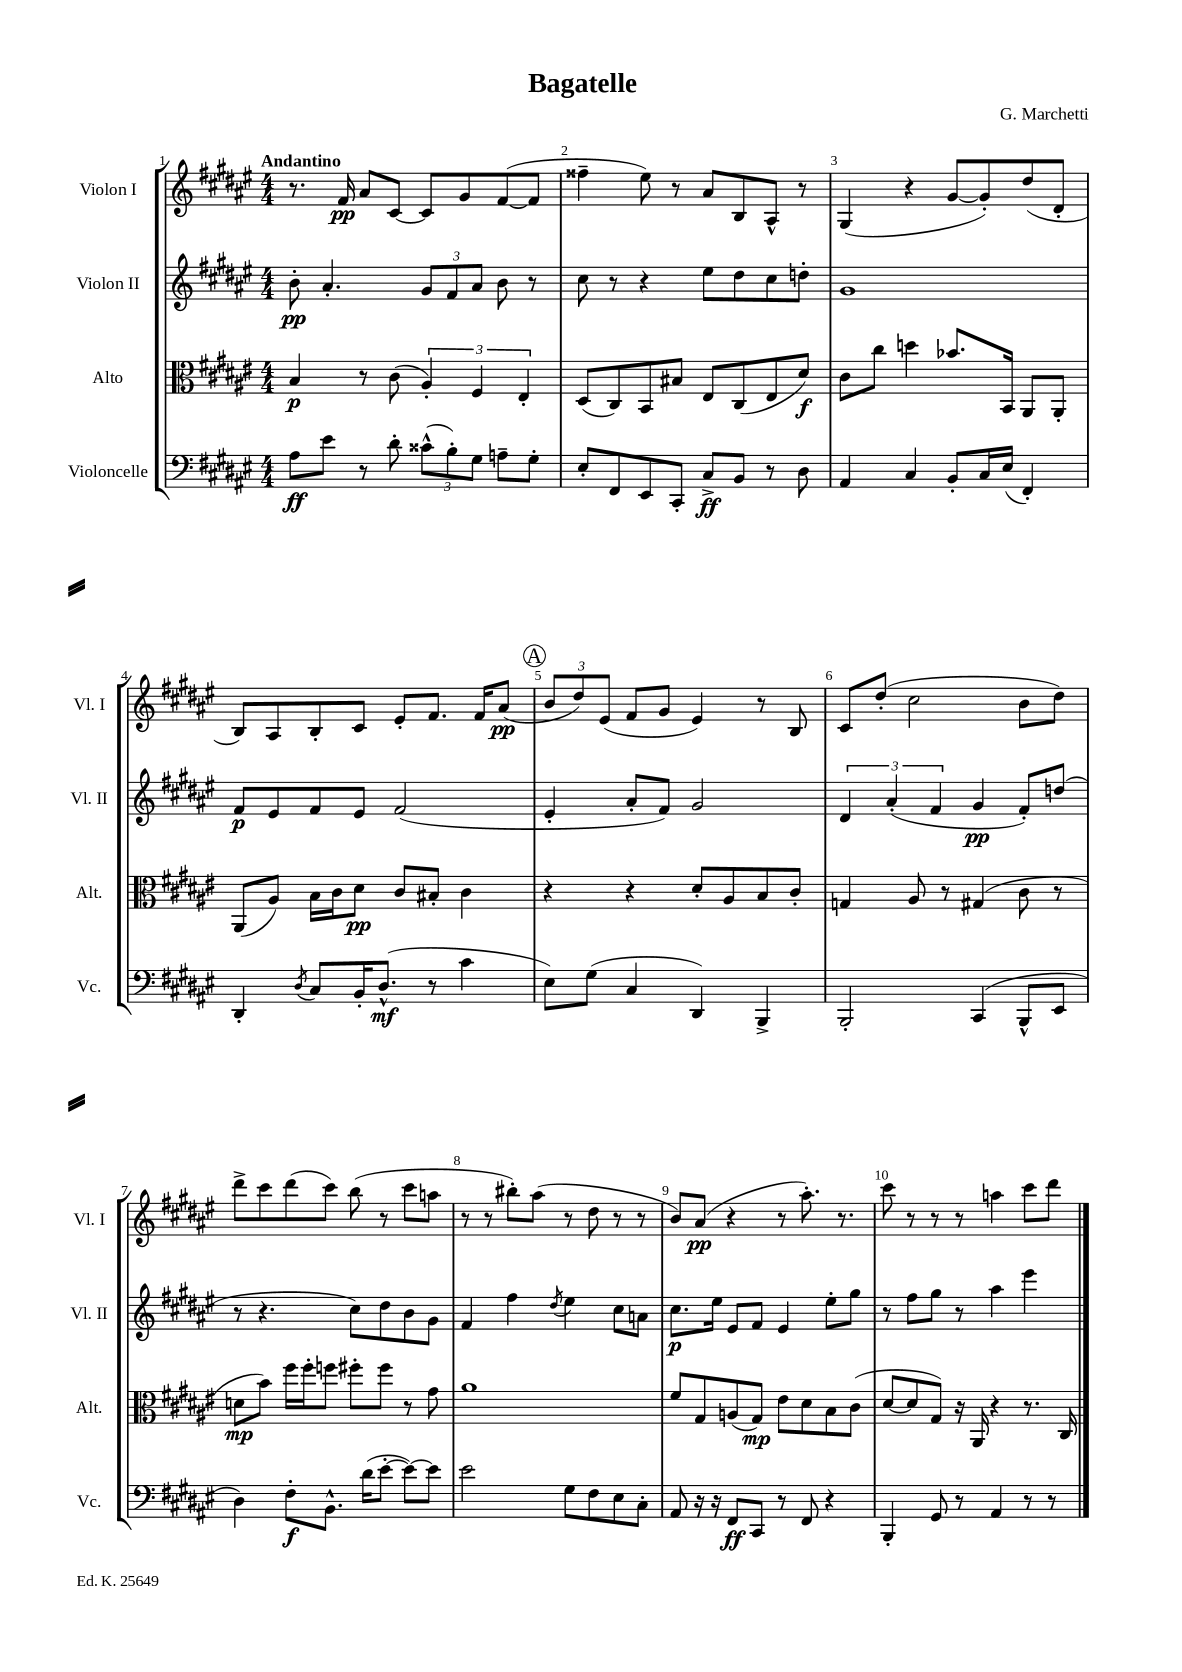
\header { title = "Bagatelle" composer = "G. Marchetti" }
<<
\new StaffGroup <<
\new Staff = "s0" \with { instrumentName = "Violon I" shortInstrumentName = "Vl. I" } {
    \clef treble \key fis \major \numericTimeSignature \time 4/4 \tempo "Andantino"
    r8. fis'16\pp ais'8 cis'8~ cis'8 gis'8 fis'8~( fis'8 |
    fisis''4-- eis''8) r8 ais'8 b8 ais8-^ r8 |
    gis4( r4 gis'8~ gis'8-.) dis''8( dis'8-. |
    b8) ais8 b8-. cis'8 eis'8-. fis'8. fis'16 ais'8\pp( |
    \mark \markup { \circle "A" } \tuplet 3/2 { b'8 dis''8) eis'8( } fis'8 gis'8 eis'4) r8 b8 |
    cis'8 dis''8-.( cis''2 b'8 dis''8) |
    dis'''8-> cis'''8 dis'''8( cis'''8) b''8( r8 cis'''8 a''8 |
    r8 r8 bis''8-.) ais''8( r8 dis''8 r8 r8 |
    b'8) ais'8\pp( r4 r8 ais''8.-.) r8. |
    cis'''8 r8 r8 r8 a''4 cis'''8 dis'''8 \bar "|." |
}
\new Staff = "s1" \with { instrumentName = "Violon II" shortInstrumentName = "Vl. II" } {
    \clef treble \key fis \major \numericTimeSignature \time 4/4
    b'8-.\pp ais'4.-. \tuplet 3/2 { gis'8 fis'8 ais'8 } b'8 r8 |
    cis''8 r8 r4 eis''8 dis''8 cis''8 d''8-. |
    gis'1 |
    fis'8\p eis'8 fis'8 eis'8 fis'2( |
    \mark \markup { \circle "A" } eis'4-. ais'8-. fis'8) gis'2 |
    \tuplet 3/2 { dis'4 ais'4-.( fis'4 } gis'4\pp fis'8-.) d''8( |
    r8 r4. cis''8) dis''8 b'8 gis'8 |
    fis'4 fis''4 \acciaccatura { dis''8 } eis''4 cis''8 a'8 |
    cis''8.\p eis''16 eis'8 fis'8 eis'4 eis''8-. gis''8 |
    r8 fis''8 gis''8 r8 ais''4 eis'''4 \bar "|." |
}
\new Staff = "s2" \with { instrumentName = "Alto" shortInstrumentName = "Alt." } {
    \clef alto \key fis \major \numericTimeSignature \time 4/4
    b4\p r8 cis'8( \tuplet 3/2 { ais4-.) fis4 eis4-. } |
    dis8( cis8) b,8 bis8 eis8 cis8( eis8 dis'8\f) |
    cis'8 cis''8 d''4 bes'8. b,16 ais,8 ais,8-. |
    ais,8( ais8) b16 cis'16 dis'8\pp cis'8 bis8-. cis'4 |
    \mark \markup { \circle "A" } r4 r4 dis'8-. ais8 b8 cis'8-. |
    g4 ais8 r8 gis4( cis'8 r8 |
    d'8\mp b'8) fis''16 fis''16-. f''8 fis''8-. fis''8 r8 gis'8 |
    ais'1 |
    fis'8 gis8 a8( gis8\mp) eis'8 dis'8 b8 cis'8( |
    dis'8~ dis'8 gis8) r16 ais,16 r4 r8. cis16 \bar "|." |
}
\new Staff = "s3" \with { instrumentName = "Violoncelle" shortInstrumentName = "Vc." } {
    \clef bass \key fis \major \numericTimeSignature \time 4/4
    ais8\ff eis'8 r8 dis'8-. \tuplet 3/2 { cisis'8-^( b8-.) gis8 } a8-- gis8-. |
    eis8-. fis,8 eis,8 cis,8-. cis8->\ff b,8 r8 dis8 |
    ais,4 cis4 b,8-. cis16 eis16( fis,4-.) |
    dis,4-. \acciaccatura { dis8 } cis8 b,16-. dis8.-^\mf( r8 cis'4 |
    \mark \markup { \circle "A" } eis8) gis8( cis4 dis,4) b,,4-> |
    b,,2-. cis,4( b,,8-^ eis,8 |
    dis4) fis8-.\f b,8.-^ dis'16( eis'8~-. eis'8~) eis'8 |
    eis'2 gis8 fis8 eis8 cis8-. |
    ais,8 r16 r16 fis,8\ff cis,8 r8 fis,8 r4 |
    b,,4-. gis,8 r8 ais,4 r8 r8 \bar "|." |
}
>>
>>
\layout { \context { \Score \override BarNumber.break-visibility = ##(#f #t #t) barNumberVisibility = #all-bar-numbers-visible } }
